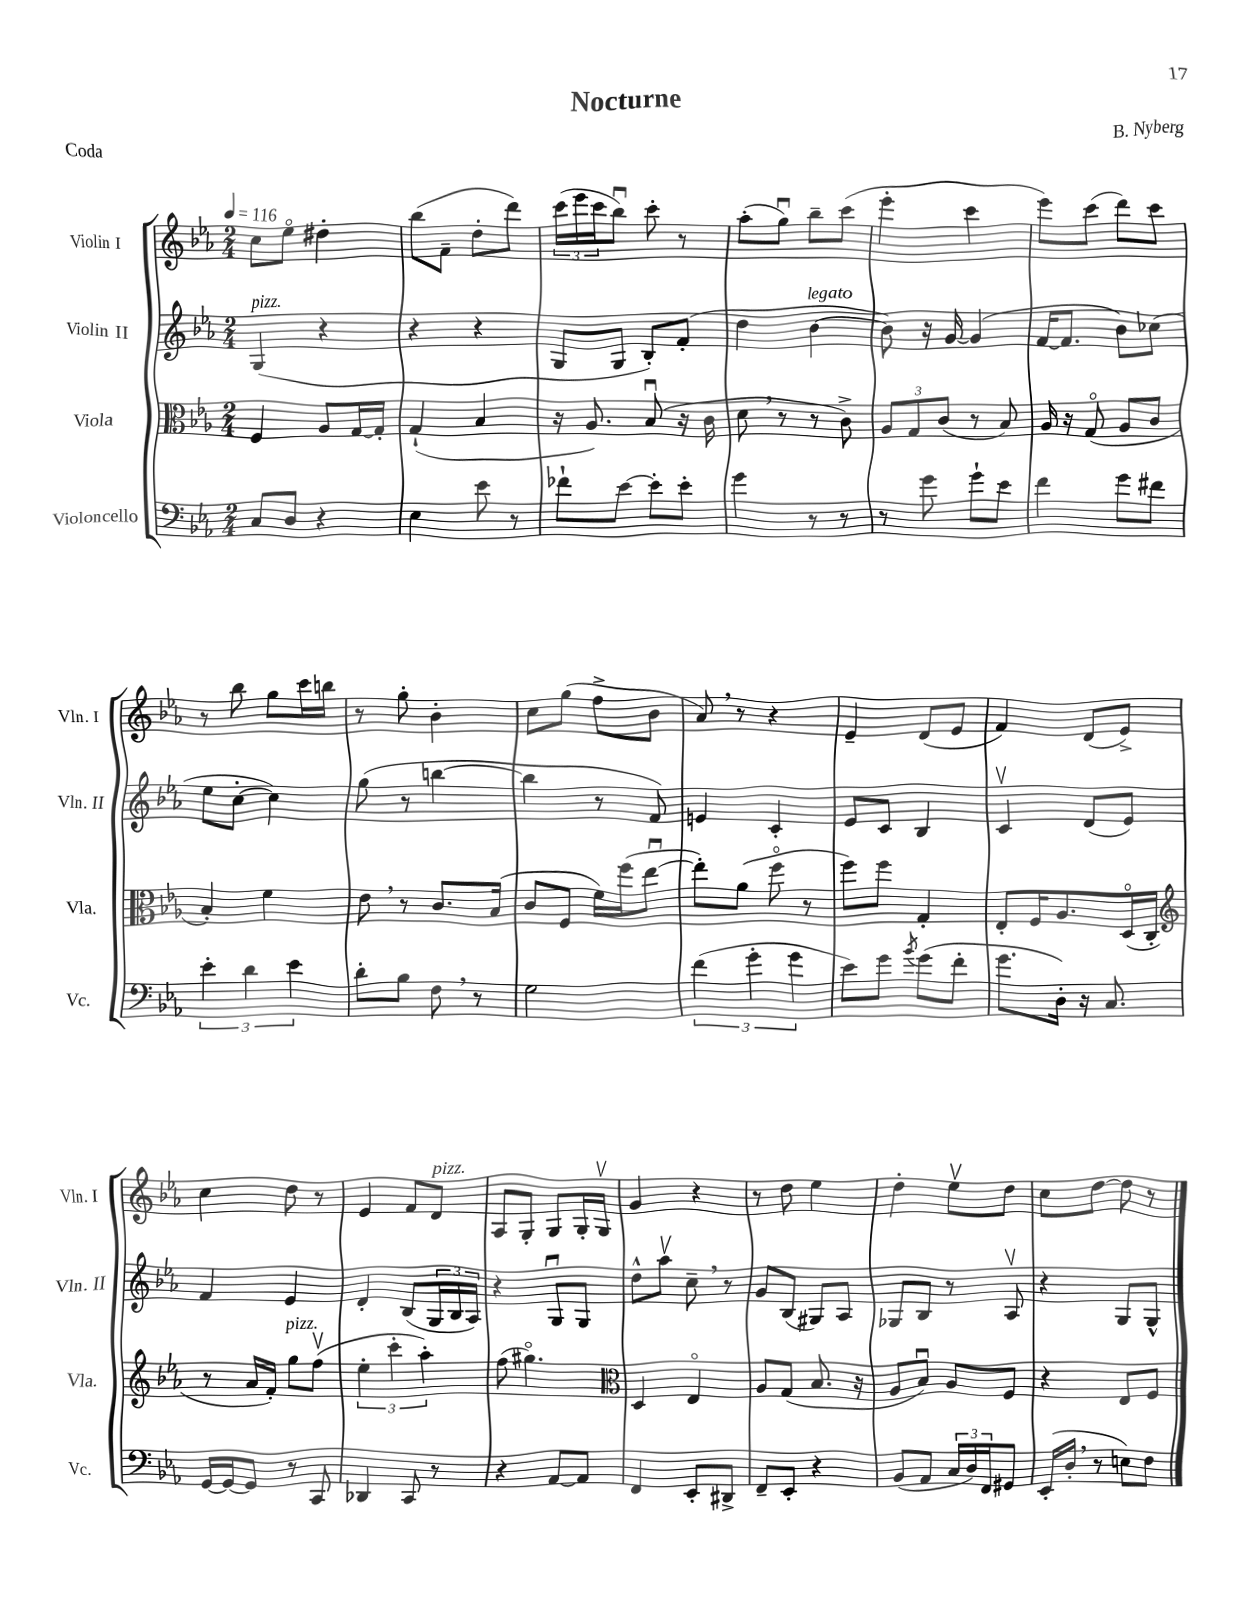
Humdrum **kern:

**kern	**kern	**kern	**kern
*part4	*part3	*part2	*part1
*staff4	*staff3	*staff2	*staff1
*I"Violoncello	*I"Viola	*I"Violin II	*I"Violin I
*I'Vc.	*I'Vla.	*I'Vln. II	*I'Vln. I
*clefF4	*clefC3	*clefG2	*clefG2
*k[b-e-a-]	*k[b-e-a-]	*k[b-e-a-]	*k[b-e-a-]
*M2/4	*M2/4	*M2/4	*M2/4
*MM116	*MM116	*MM116	*MM116
=1	=1	=1	=1
!	!	!LO:TX:a:i:t=pizz.	!
8C/L	4F/	(4G/	8cc\L
8D/J	.	.	8ee-\J
4r	8A-/L	4r	4dd#X'\
.	[16G/L	.	.
.	16G'/JJ]	.	.
=2	=2	=2	=2
4E-\	(4G`/	4r	(8bb-\L
.	.	.	8f~\J
8e-\	4B-/	4r	8dd'\L
8r	.	.	8ddd\J)
=3	=3	=3	=3
8f-X`\L	16r	8G/L	(24ccc\LL
.	.	.	24eee-\
.	8.A-/)	.	.
.	.	.	24ccc\J
[8e-\J	.	8G/J	8bb-u\J)
8e-'\L]	(8B-u/	8B-'/L)	8ccc'\
8e-'\J	16r	(8f'/J	8r
.	16c\	.	.
=4	=4	=4	=4
4g\	8d,\	4dd\	(8aa-'\L
.	8r	.	8ggu\J)
!	!	!LO:TX:a:i:t=legato	!
8r	8r	[4b-\	8bb-~\L
8r	8c^\)	.	(8ccc\J
=5	=5	=5	=5
8r	12A-/L	8b-\])	4eee-'\
.	12G/	.	.
8g\	.	16r	.
.	(12c/J	.	.
.	.	[16g/	.
8g`\L	8r	(4g/]	4ccc\
8e-\J	8B-/)	.	.
=6	=6	=6	=6
4f\	16A-/	[16f/KL	8eee-\L)
.	16r	8.f/J]	.
.	(8G/	.	(8ccc\J
8g\L	8A-/L	8b-\L)	8ddd\L)
8f#X\J	8c/J	(8cc-X\J	8ccc\J
!!LO:LB:g=z
=7	=7	=7	=7
6e-'\	4B-'/)	8ee-\L	8r
.	.	[8cc'\J	8bb-\
6d\	.	.	.
.	4f\	4cc\])	8gg\L
6e-\	.	.	.
.	.	.	16ccc\L
.	.	.	16bbn\JJ
=8	=8	=8	=8
8d'\L	8e-,\	(8gg\	8r
8B-\J	8r	8r	8gg'\
8F,\	8.c/L	[4bbn\	4b-'\
8r	.	.	.
.	(16B-/Jk	.	.
=9	=9	=9	=9
2G\	8c/L	4bb\]	8cc\L
.	8F/J	.	(8gg\J
.	16f\LL)	8r	8ff^\L
.	(16ff\J	.	.
.	[8ee-u\J	8f/)	8b-\J
=10	=10	=10	=10
(6f\	8ee-'\L])	4en/	8a-,/)
.	(8a-\J	.	8r
6g'\	.	.	.
.	8ff\	4c'/	4r
6g\	.	.	.
.	8r	.	.
=11	=11	=11	=11
8e-\L)	8ff\L)	8e-/L	4e-~/
8g\J	8ff\J	8c/J	.
8qb-/	.	.	.
(8g\L	4G'/	4B-/	(8d/L
8f'\J	.	.	8e-/J
=12	=12	=12	=12
8.g\L	8E-'/L	4cv/	4f/)
.	16F/K	.	.
16D'\Jk)	8.A-/	.	.
16r	.	(8d/L	(8d/L
8.C/	.	.	.
.	(16D/L	8e-/J)	8e-^/J)
.	16C'/JJ	.	.
!!LO:LB:g=z
=13	=13	=13	=13
*	*clefG2	*	*
[16GG/LL	8r	4f/	4cc\
16GG/J_	.	.	.
8GG/J]	16a-/LL	.	.
.	16f'/JJ)	.	.
!	!LO:TX:a:i:t=pizz.	!	!
8r	8gg\L	4e-/	8dd\
8CC/	(8ffv\J	.	8r
=14	=14	=14	=14
4DD-X/	6ee-'\	4d'/	4e-/
.	6ccc'\	.	.
8CC/	.	(8B-/L	8f/L
.	6aa-'\)	.	.
!	!	!	!LO:TX:a:i:t=pizz.
8r	.	24G/L	8d/J
.	.	24B-/	.
.	.	24A-/JJ)	.
=15	=15	=15	=15
4r	(8ff\	4r	8A-/L
.	4.gg#X\)	.	8G'/J
[8AA-/L	.	8Gu/L	8G/L
8AA-/J]	.	8G/J	16G'/L
.	.	.	16Gv/JJ
=16	=16	=16	=16
*	*clefC3	*	*
4FF/	4D/	8dd^^\L	4g/
.	.	8aa-v\J	.
8EE-'/L	4E-/	8cc~,\	4r
8DD#X^/J	.	8r	.
=17	=17	=17	=17
8FF~/L	8A-/L	8g/L	8r
8EE-'/J	(8G/J	(8B-/J	8dd\
4r	8.B-/	8G#X/L)	4ee-\
.	.	8A-/J	.
.	16r	.	.
=18	=18	=18	=18
(8BB-/L	8A-/L	8G-X/L	4dd'\
8AA-/J	8B-u/J)	8B-/J	.
24C/LL	8A-/L	8r	8ee-v\L
24D/)	.	.	.
24FF/J	.	.	.
8GG#X/J	8F/J	8A-v/	8dd\J
=19	=19	=19	=19
(16EE-'/LL	4r	4r	8cc\L
16D',/JJ	.	.	.
8r	.	.	[8dd\J
8En\L)	8E-/L	8G/L	8dd\]
8F\J	8F/J	8G^^/J	8r
==	==	==	==
*-	*-	*-	*-
